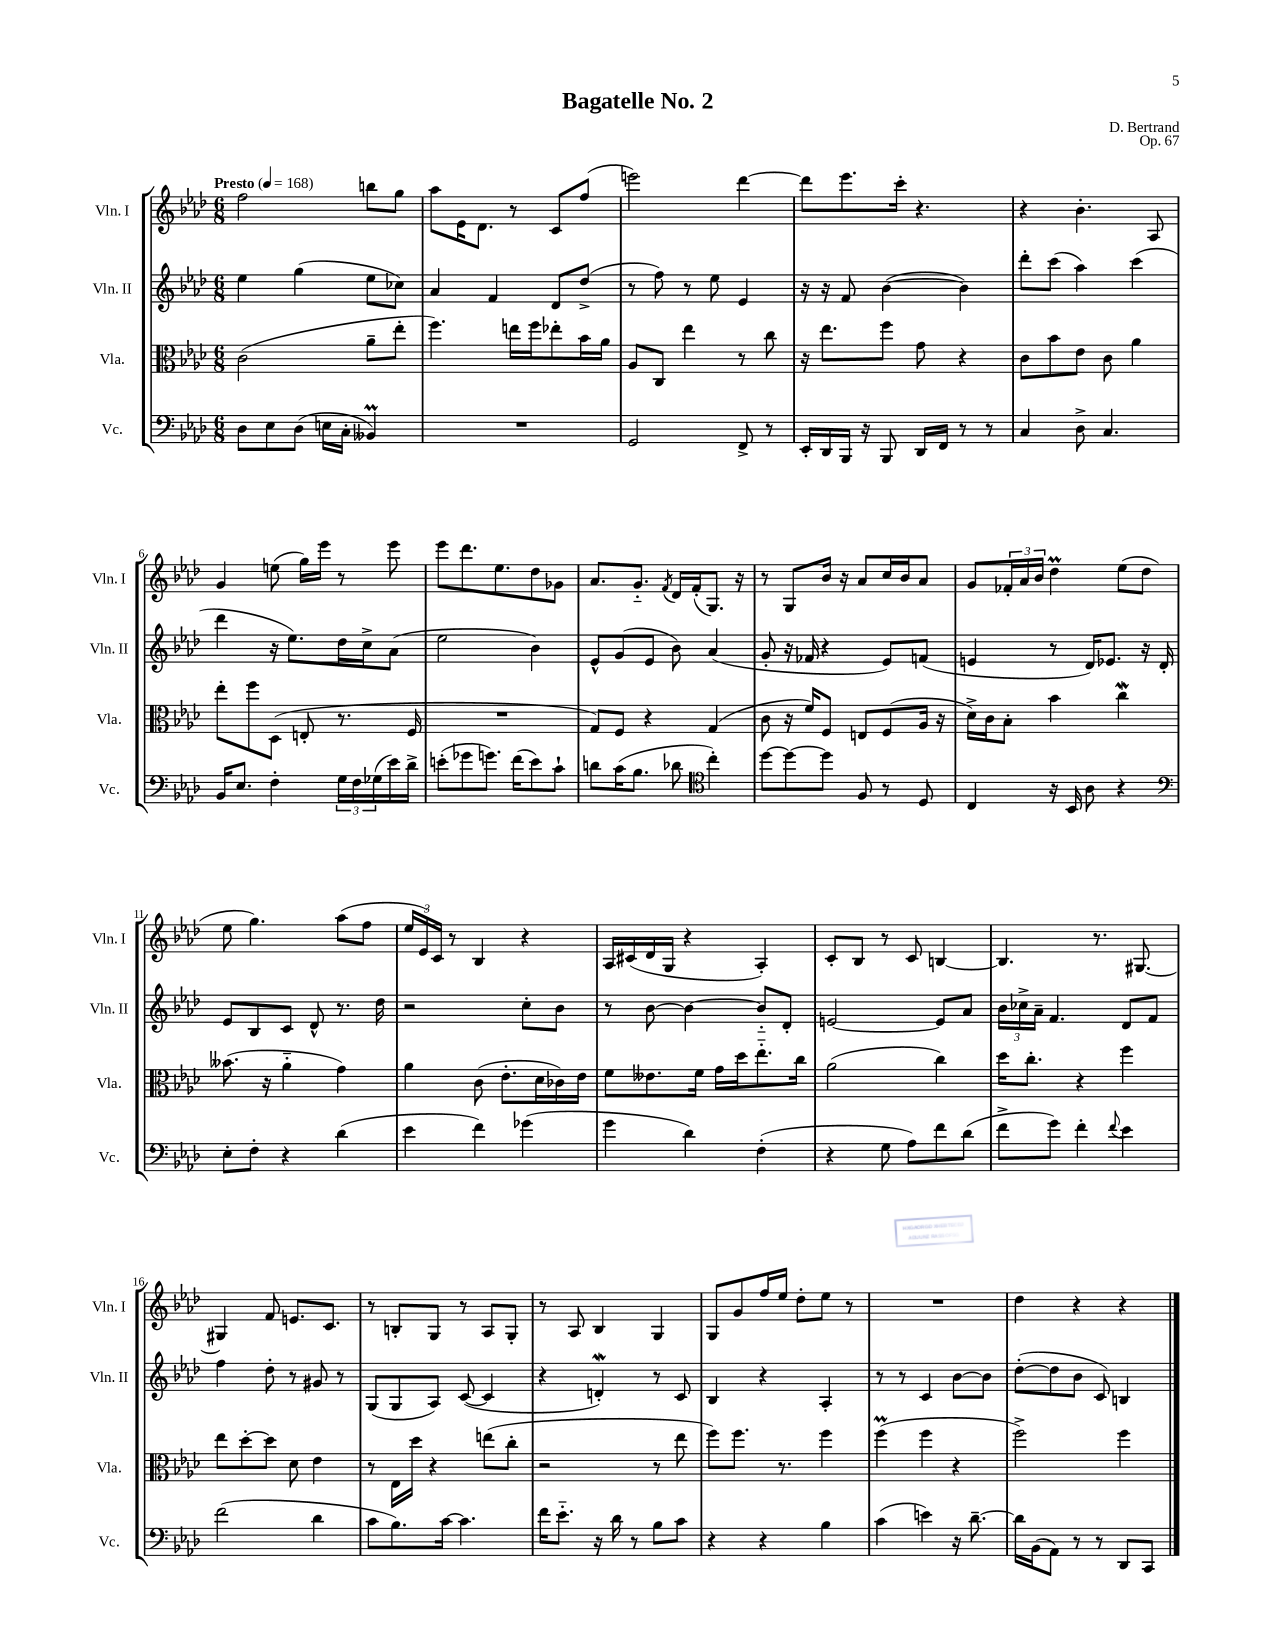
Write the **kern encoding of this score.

**kern	**kern	**kern	**kern
*staff4	*staff3	*staff2	*staff1
*clefF4	*clefC3	*clefG2	*clefG2
*k[b-e-a-d-]	*k[b-e-a-d-]	*k[b-e-a-d-]	*k[b-e-a-d-]
*M6/8	*M6/8	*M6/8	*M6/8
*MM168	*MM168	*MM168	*MM168
8D-	(2c	4ee-	2ff
8E-	.	.	.
(8D-	.	(4gg	.
16E	.	.	.
16C'	.	.	.
4BB--)	8a-~	8ee-	8bb
.	8ee-'	8cc-)	8gg
=	=	=	=
2.r	4.ff)	4a-	8aa-
.	.	.	16e-
.	.	.	8.d-
.	.	4f	.
.	16ee	.	8r
.	16ff	.	.
.	8ee-'	8d-	8c
.	16b-	(8dd-^	(8ff
.	16a-	.	.
=	=	=	=
2GG	8A-	8r	2eee)
.	8C	8ff)	.
.	4ee-	8r	.
.	.	8ee-	.
8FF^	8r	4e-	[4ddd-
8r	8cc	.	.
=	=	=	=
16EE-'	16r	16r	8ddd-]
16DD-	8.ee-	16r	.
16BBB-	.	8f	8.eee-
16r	.	.	.
8BBB-	8ff	([4b-	.
.	.	.	16ccc'
16DD-	8g	.	4.r
16FF	.	.	.
8r	4r	4b-])	.
8r	.	.	.
=	=	=	=
4C	8c	8ddd-'	4r
.	8b-	(8ccc	.
8D-^	8e-	4aa-)	4.b-'
4.C	8c	.	.
.	4a-	(4ccc	.
.	.	.	8A-
=	=	=	=
16BB-	8ee-'	4ddd-	4g
8.E-	.	.	.
.	8ff	.	.
4F'	(8D-	16r	(8ee
.	.	8.ee-)	.
.	8E'	.	16gg)
.	.	.	16eee-
24G	8.r	16dd-	8r
24F	.	.	.
.	.	16cc^	.
(24G-	.	.	.
16e-)	.	(8a-	8eee-
16d-^	16F	.	.
=	=	=	=
(8e'	2.r	2ee-	8eee-
8g-	.	.	8.ddd-
8.g)	.	.	.
.	.	.	8.ee-
(16f	.	.	.
8e)	.	4b-)	8dd-
8c`	.	.	8g-
=	=	=	=
8d	8G)	8e-^^	8.a-
(16c	8F	(8g	.
8.B-	.	.	8.g'~
.	4r	8e-	.
.	.	.	8qf
8d-	.	8b-)	16d-
.	.	.	(16f'
*clefC4	*	*	*
4cc')	(4G	(4a-	8.G)
.	.	.	16r
=	=	=	=
[8dd-	8c	8g'	8r
8dd-_	16r	16r	8G
.	16f)	16f-	.
8dd-]	8F	4r	16b-
.	.	.	16r
8F	8E	.	8a-
8r	(8F	8e-)	16cc
.	.	.	16b-
8D-	16A-	(8f	8a-
.	16r	.	.
=	=	=	=
4C	16d-^)	4e	8g
.	16c	.	.
.	8B-'	.	24f-'
.	.	.	24a-
.	.	.	24b-
16r	4b-	8r	4dd-
16BB-	.	.	.
8A-	.	16d-)	.
.	.	8.e-	.
4r	4cc	.	(8ee-
.	.	16r	8dd-
.	.	16d-'	.
=	=	=	=
*clefF4	*	*	*
8E-'	(8.b--	8e-	8ee-
8F'	.	8B-	4.gg)
.	16r	.	.
4r	4a-'~	8c	.
.	.	8d-^^	.
(4d-	4g)	8.r	(8aa-
.	.	.	8ff
.	.	16dd-	.
=	=	=	=
4e-	4a-	2r	24ee-
.	.	.	24e-)
.	.	.	24c
.	.	.	8r
4f)	(8c	.	4B-
.	8.e-'	.	.
(4g-	.	8cc'	4r
.	16d-	.	.
.	16c-)	8b-	.
.	16e-	.	.
=	=	=	=
4g	8f	8r	16A-
.	.	.	(16c#
.	8.e--	[8b-	16d-
.	.	.	16G
4d-)	.	4b-_	4r
.	16f	.	.
.	16g	.	.
.	16dd-	.	.
(4F'	8.ee-'~	8b-'~]	4A-')
.	.	8d-'	.
.	16cc	.	.
=	=	=	=
4r	(2a-	[2e	8c'
.	.	.	8B-
8G	.	.	8r
8A-)	.	.	8c
8f	4cc)	8e]	[4B
(8d-	.	8a-	.
=	=	=	=
8f^	16dd-	24b-	4.B]
.	.	24cc-^	.
.	8.cc'	.	.
.	.	24a-~	.
8g)	.	4.f	.
4f'	4r	.	.
.	.	.	8.r
8qqf	.	.	.
4e-	4ff	8d-	.
.	.	.	[8.G#
.	.	8f	.
=	=	=	=
(2f	8ee-	4ff	4G#]
.	[8dd-'	.	.
.	8dd-]	8dd-'	8f
.	8d-	8r	8.e
4d-	4e-	8g#	.
.	.	.	8.c
.	.	8r	.
=	=	=	=
8c	8r	(8G	8r
8.B-)	16E-	8G	8B'
.	16dd-	.	.
.	4r	8A-)	8G
[16c	.	.	.
4.c]	.	([8c	8r
.	(8ee	4c]	8A-
.	8cc'	.	8G'
=	=	=	=
16f	2r	4r	8r
8.e-'~	.	.	.
.	.	.	8A-
16r	.	4d')	4B-
16d-	.	.	.
8r	.	.	.
8B-	8r	8r	4G
8c	8ee-	8c	.
=	=	=	=
4r	8ff)	4B-	8G
.	8.ff	.	8g
4r	.	4r	16ff
.	8.r	.	16ee-
.	.	.	8dd-'
4B-	4ff	4A-'	8ee-
.	.	.	8r
=	=	=	=
(4c	(4ff	8r	2.r
.	.	8r	.
4e)	4ff	4c	.
16r	4r	[8b-	.
[8.d-~	.	.	.
.	.	8b-]	.
=	=	=	=
16d-]	2ff^)	([8dd-'	4dd-
(16BB-	.	.	.
8AA-)	.	8dd-]	.
8r	.	8b-	4r
8r	.	8c)	.
8DD-	4ff	4B	4r
8CC	.	.	.
==	==	==	==
*-	*-	*-	*-
